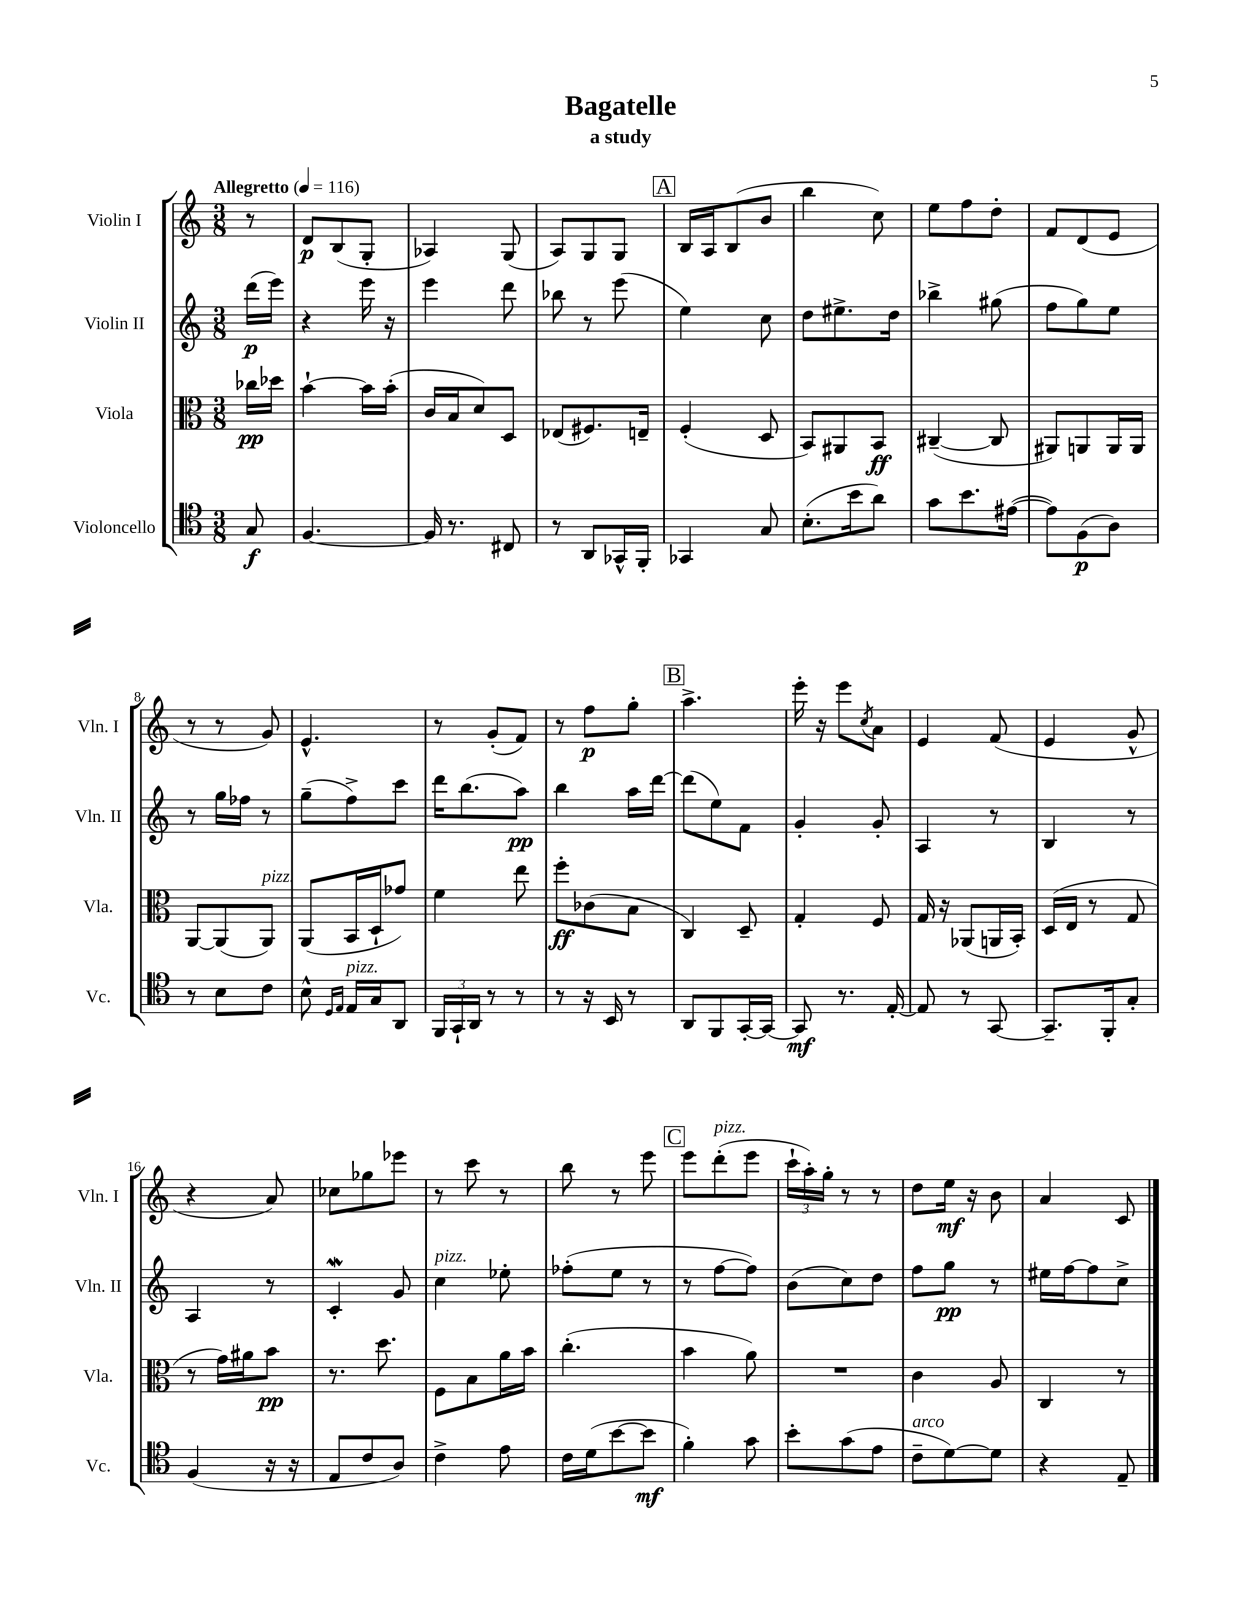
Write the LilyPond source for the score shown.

\header { title = "Bagatelle" subtitle = "a study" }
<<
\new StaffGroup <<
\new Staff = "s0" \with { instrumentName = "Violin I" shortInstrumentName = "Vln. I" } {
    \clef treble \key c \major \numericTimeSignature \time 3/8 \partial 8 \tempo "Allegretto" 4 = 116
    r8 |
    d'8\p b8( g8-. |
    aes4) g8( |
    a8) g8 g8 |
    \mark \markup { \box "A" } b16 a16 b8( b'8 |
    b''4 c''8) |
    e''8 f''8 d''8-. |
    f'8 d'8( e'8 |
    r8 r8 g'8) |
    e'4.-^ |
    r8 g'8-.( f'8) |
    r8 f''8\p g''8-. |
    \mark \markup { \box "B" } a''4.-> |
    e'''16-. r16 e'''8 \acciaccatura { c''8 } a'8 |
    e'4 f'8( |
    e'4 g'8-^ |
    r4 a'8) |
    ces''8 ges''8 ees'''8 |
    r8 c'''8 r8 |
    b''8 r8 e'''8 |
    \mark \markup { \box "C" } e'''8 d'''8-.^\markup { \italic "pizz." }( e'''8 |
    \tuplet 3/2 { c'''16-! a''16-.) g''16-. } r8 r8 |
    d''8 e''16\mf r16 b'8 |
    a'4 c'8 \bar "|." |
}
\new Staff = "s1" \with { instrumentName = "Violin II" shortInstrumentName = "Vln. II" } {
    \clef treble \key c \major \numericTimeSignature \time 3/8 \partial 8
    d'''16\p( e'''16) |
    r4 e'''16 r16 |
    e'''4 d'''8 |
    bes''8 r8 e'''8( |
    \mark \markup { \box "A" } e''4) c''8 |
    d''8 eis''8.-> d''16 |
    bes''4-> gis''8( |
    f''8 g''8) e''8 |
    r8 g''16 fes''16 r8 |
    g''8--( f''8->) c'''8 |
    d'''16 b''8.( a''8\pp) |
    b''4 a''16 d'''16~ |
    \mark \markup { \box "B" } d'''8( e''8) f'8 |
    g'4-. g'8-. |
    a4 r8 |
    b4 r8 |
    a4 r8 |
    c'4-.\mordent g'8 |
    c''4^\markup { \italic "pizz." } ees''8-. |
    fes''8-.( e''8 r8 |
    \mark \markup { \box "C" } r8 f''8~ f''8) |
    b'8( c''8) d''8 |
    f''8 g''8\pp r8 |
    eis''16 f''16~ f''8 c''8-> \bar "|." |
}
\new Staff = "s2" \with { instrumentName = "Viola" shortInstrumentName = "Vla." } {
    \clef alto \key c \major \numericTimeSignature \time 3/8 \partial 8
    ces''16\pp des''16 |
    b'4~-! b'16 b'16-.( |
    c'16 b16 d'8) d8 |
    ees8( fis8.) e16-- |
    \mark \markup { \box "A" } f4-.( d8 |
    b,8) ais,8 b,8\ff |
    cis4~--( cis8 |
    ais,8) a,8 a,16 a,16 |
    a,8~ a,8( a,8^\markup { \italic "pizz." }) |
    a,8( b,16 d16-! ges'8) |
    f'4 e''8 |
    f''8-.\ff ces'8( b8 |
    \mark \markup { \box "B" } c4) d8-- |
    g4-. f8 |
    g16 r16 aes,8( a,16 b,16-.) |
    d16( e16 r8 g8 |
    r8 g'16) ais'16 b'8\pp |
    r8. d''8. |
    f8 b8 a'16 b'16 |
    c''4.-.( |
    \mark \markup { \box "C" } b'4 a'8) |
    R4. |
    c'4 a8 |
    c4 r8 \bar "|." |
}
\new Staff = "s3" \with { instrumentName = "Violoncello" shortInstrumentName = "Vc." } {
    \clef tenor \key c \major \numericTimeSignature \time 3/8 \partial 8
    g8\f |
    f4.~ |
    f16 r8. cis8 |
    r8 a,8 ges,16-^ f,16-. |
    \mark \markup { \box "A" } ges,4 g8 |
    b8.-.( b'16 a'8) |
    g'8 b'8. eis'16~( |
    eis'8) f8\p( a8) |
    r8 b8 c'8 |
    b8-^ \grace { d16 e16 } e16^\markup { \italic "pizz." } g16 a,8 |
    \tuplet 3/2 { f,16 g,16-! a,16 } r8 r8 |
    r8 r16 b,16 r8 |
    \mark \markup { \box "B" } a,8 f,8 g,16~-. g,16~ |
    g,8\mf r8. e16~-. |
    e8 r8 g,8~ |
    g,8.-- f,16-. g8-. |
    f4( r16 r16 |
    e8 c'8 a8) |
    c'4-> e'8 |
    c'16 d'16( b'8~ b'8\mf |
    \mark \markup { \box "C" } f'4-.) g'8 |
    b'8-. g'8( e'8 |
    c'8--^\markup { \italic "arco" } d'8~) d'8 |
    r4 e8-- \bar "|." |
}
>>
>>
